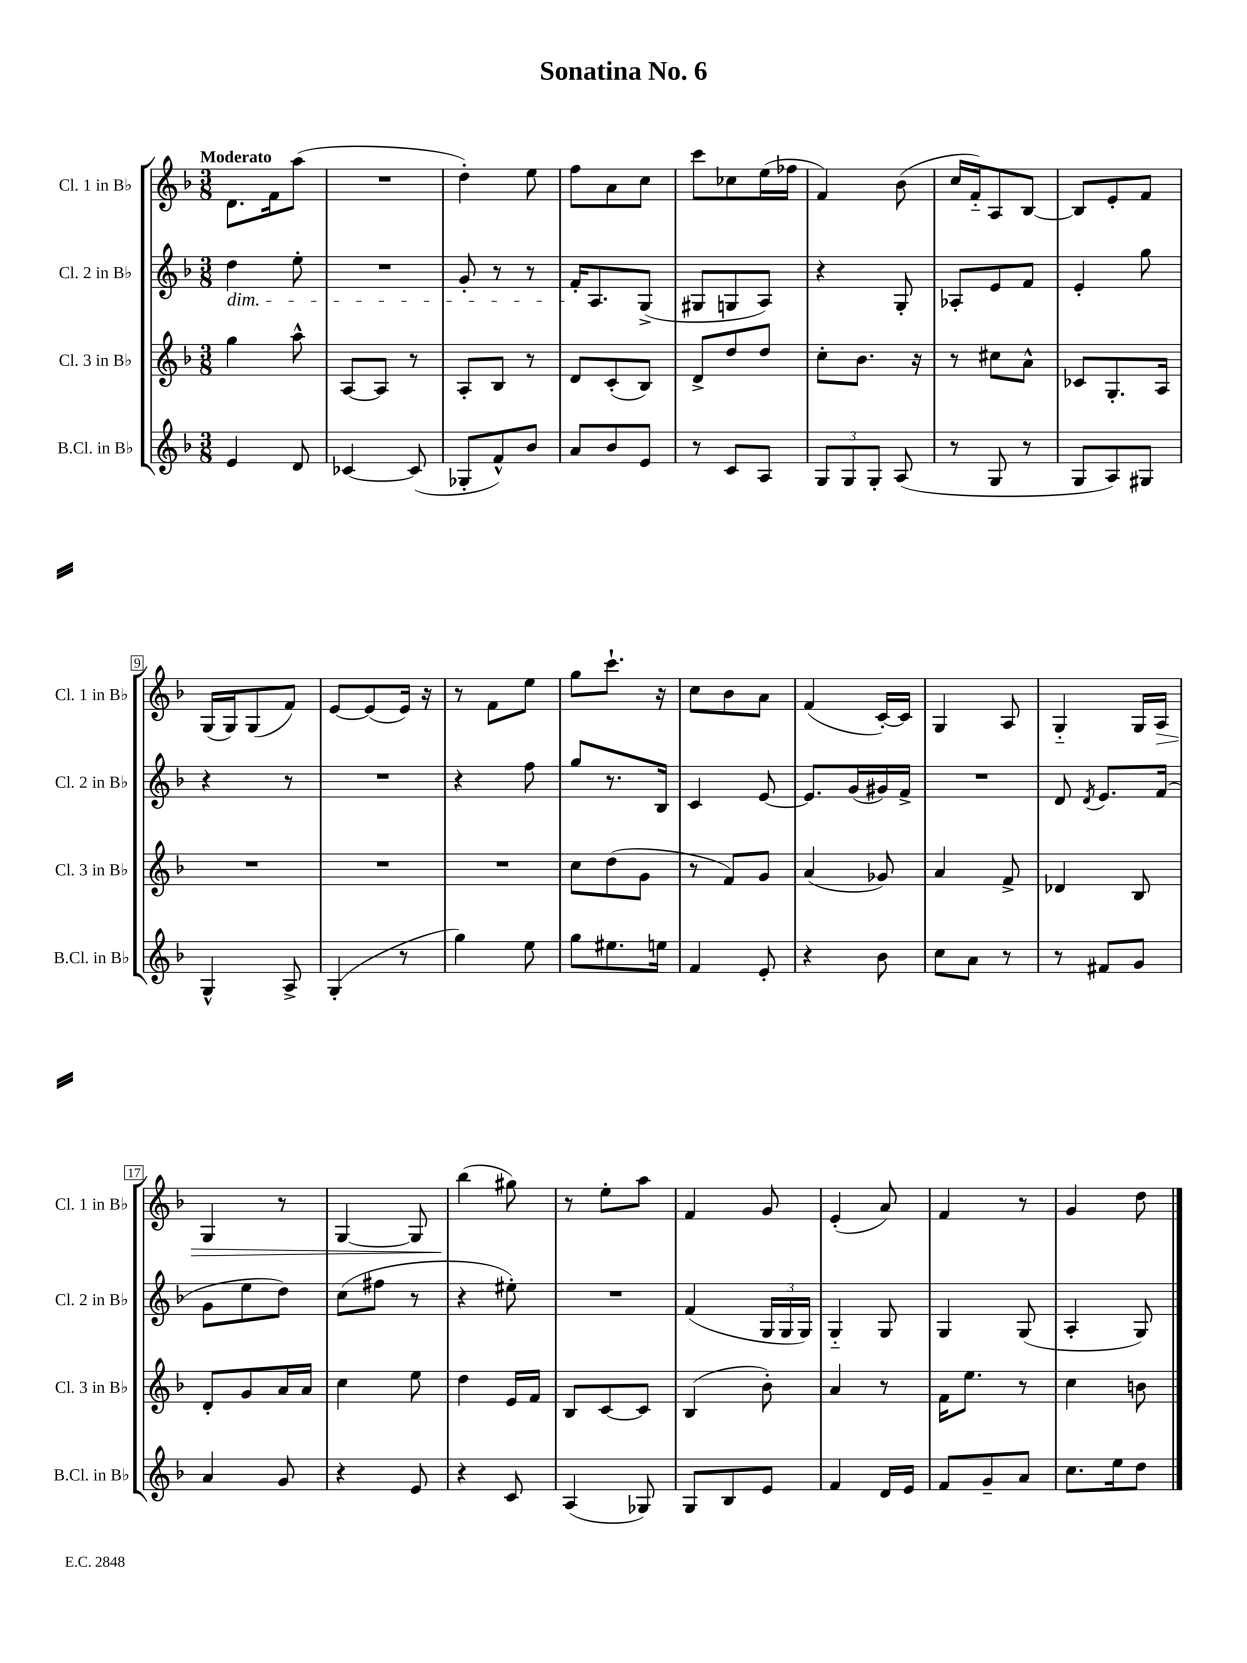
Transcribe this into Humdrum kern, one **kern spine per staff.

**kern	**kern	**kern	**kern	**dynam
*part4	*part3	*part2	*part1	*part1
*staff4	*staff3	*staff2	*staff1	*staff1
*I"B.Cl. in B♭	*I"Cl. 3 in B♭	*I"Cl. 2 in B♭	*I"Cl. 1 in B♭	*
*I'B.Cl. in B♭	*I'Cl. 3 in B♭	*I'Cl. 2 in B♭	*I'Cl. 1 in B♭	*
*clefG2	*clefG2	*clefG2	*clefG2	*
*k[b-]	*k[b-]	*k[b-]	*k[b-]	*
*M3/8	*M3/8	*M3/8	*M3/8	*
=1	=1	=1	=1	=1
!	!	!	!LO:TX:a:B:t=Moderato	!
!	!	!LO:TX:b:i:t=dim.	!	!
4e/	4gg\	4dd\	8.d\L	.
.	.	.	16f\k	.
8d/	8aa^^\	8ee'\	(8aa\J	.
=2	=2	=2	=2	=2
[4c-X/	[8A/L	4.r	4.r	.
.	8A/J]	.	.	.
(8c-/]	8r	.	.	.
=3	=3	=3	=3	=3
8G-X'/L	8A'/L	8g'/	4dd'\)	.
8f^^/)	8B-/J	8r	.	.
8b-/J	8r	8r	8ee\	.
=4	=4	=4	=4	=4
8a/L	8d/L	16f'/KL	8ff\L	.
.	.	8.A/	.	.
8b-/	(8c'/	.	8a\	.
8e/J	8B-/J)	(8G^/J	8cc\J	.
=5	=5	=5	=5	=5
8r	8d^/L	8G#X/L	8ccc\L	.
8c/L	8dd/	8Gn/	8cc-X\	.
8A/J	8dd/J	8A/J)	(16ee\L	.
.	.	.	16ff-X\JJ	.
=6	=6	=6	=6	=6
12G/L	8cc'\L	4r	4f/)	.
12G/	.	.	.	.
.	8.b-\J	.	.	.
12G'/J	.	.	.	.
(8A/	.	8G'/	(8b-\	.
.	16r	.	.	.
=7	=7	=7	=7	=7
8r	8r	8A-X'/L	16cc/LL	.
.	.	.	16f/J)	.
8G/	8cc#X\L	8e/	8A/	.
8r	8a^^\J	8f/J	[8B-/J	.
=8	=8	=8	=8	=8
8G/L	8c-X/L	4e'/	8B-/L]	.
8A/)	8.G'/	.	8e'/	.
8G#X/J	.	8gg\	8f/J	.
.	16A/Jk	.	.	.
!!LO:LB:g=z
=9	=9	=9	=9	=9
4G^^/	4.r	4r	(16G/LL	.
.	.	.	16G/J)	.
.	.	.	(8G/	.
8A^/	.	8r	8f/J)	.
=10	=10	=10	=10	=10
(4G'/	4.r	4.r	[8e/L	.
.	.	.	(8e/]	.
8r	.	.	16e/Jk)	.
.	.	.	16r	.
=11	=11	=11	=11	=11
4gg\)	4.r	4r	8r	.
.	.	.	8f\L	.
8ee\	.	8ff\	8ee\J	.
=12	=12	=12	=12	=12
8gg\L	8cc\L	8gg/L	8gg\L	.
8.ee#X\	(8dd\	8.r	8.ccc`\J	.
.	8g\J	.	.	.
16een\Jk	.	16B-/Jk	16r	.
=13	=13	=13	=13	=13
4f/	8r	4c/	8cc\L	.
.	8f/L)	.	8b-\	.
8e'/	8g/J	[8e/	8a\J	.
=14	=14	=14	=14	=14
4r	(4a/	8.e/L]	(4f/	.
.	.	(16g/L	.	.
8b-\	8g-X/)	16g#X/)	[16c'/LL)	.
.	.	16f^/JJ	16c/JJ]	.
=15	=15	=15	=15	=15
8cc\L	4a/	4.r	4G/	.
8a\J	.	.	.	.
8r	8f^/	.	8A/	.
=16	=16	=16	=16	=16
8r	4d-X/	8d/	4G/	.
.	.	8qd/	.	.
8f#X/L	.	8.e/L	.	.
8g/J	8B-/	.	16G/LL	.
!	!	!	!	!LO:HP:b
.	.	(16f/Jk	16A/JJ	>
!!LO:LB:g=z
=17	=17	=17	=17	=17
4a/	8d'/L	8g\L	4G/	.
.	8g/	8ee\	.	.
8g/	16a/L	8dd\J)	8r	.
.	16a/JJ	.	.	.
=18	=18	=18	=18	=18
4r	4cc\	(8cc\L	[4G/	.
.	.	8ff#X\J	.	.
8e/	8ee\	8r	8G/]	.
=19	=19	=19	=19	=19
4r	4dd\	4r	(4bb-\	.
8c/	16e/LL	8ee#X'\)	8gg#X\)	]
.	16f/JJ	.	.	.
=20	=20	=20	=20	=20
(4A/	8B-/L	4.r	8r	.
.	[8c/	.	8ee'\L	.
8G-X/)	8c/J]	.	8aa\J	.
=21	=21	=21	=21	=21
8G/L	(4B-/	(4f/	4f/	.
8B-/	.	.	.	.
8e/J	8b-'\)	24G/LL	8g/	.
.	.	24G/	.	.
.	.	24G/JJ)	.	.
=22	=22	=22	=22	=22
4f/	4a/	4G/	(4e'/	.
16d/LL	8r	8G/	8a/)	.
16e/JJ	.	.	.	.
=23	=23	=23	=23	=23
8f/L	16f\KL	4G/	4f/	.
.	8.ee\J	.	.	.
8g~/	.	.	.	.
8a/J	8r	(8G/	8r	.
=24	=24	=24	=24	=24
8.cc\L	4cc\	4A'/	4g/	.
16ee\k	.	.	.	.
8dd\J	8bn\	8G/)	8dd\	.
==	==	==	==	==
*-	*-	*-	*-	*-
